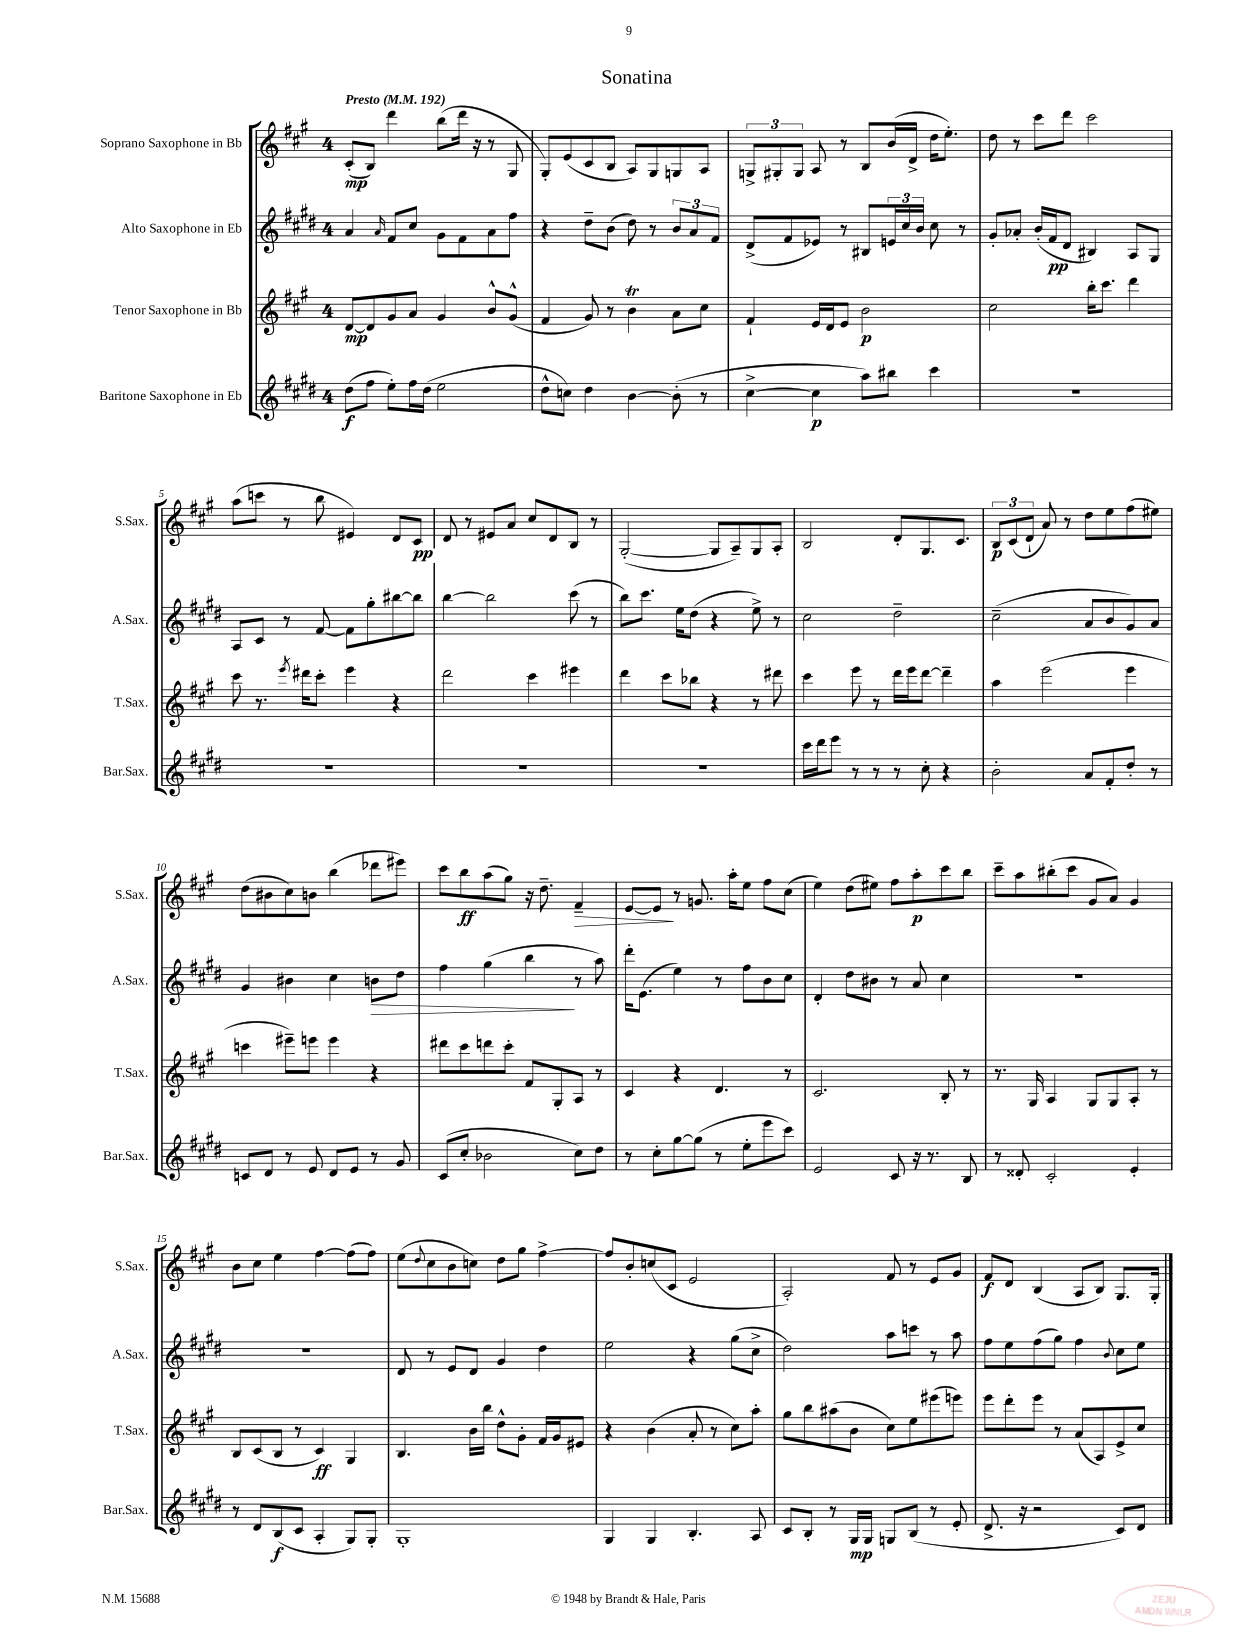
\header { title = "Sonatina" }
<<
\new StaffGroup <<
\new Staff = "s0" \with { instrumentName = "Soprano Saxophone in Bb" shortInstrumentName = "S.Sax." } {
    \clef treble \key a \major \once \override Staff.TimeSignature.style = #'single-digit \time 4/4 \tempo "Presto" 4 = 192
    cis'8-.\mp( b8) d'''4 b''8( d'''16 r16 r8 gis8 |
    gis8-.) e'8( cis'8 b8 a8) gis8 g8 a8 |
    \tuplet 3/2 { g8-> gis8-. gis8 } a8 r8 b8 b'16( d'16-> d''16 e''8.-.) |
    d''8 r8 cis'''8 d'''8 cis'''2 |
    a''8( c'''8 r8 b''8 eis'4) d'8 cis'8\pp |
    d'8 r8 eis'8 a'8 cis''8 d'8 b8 r8 |
    gis2~-.( gis8 a8--) gis8 a8-. |
    b2 d'8-. gis8. cis'8. |
    \tuplet 3/2 { b8\p cis'8( d'8-! } a'8) r8 d''8 e''8 fis''8( eis''8) |
    d''8( bis'8 cis''8) b'8 b''4( des'''8 eis'''8) |
    cis'''8 b''8\ff a''8( gis''8) r16 d''8.-- fis'4--\> |
    e'8~ e'8\! r8 g'8. a''16-. e''8 fis''8 cis''8( |
    e''4) d''8( eis''8) fis''8 a''8-.\p cis'''8 b''8 |
    cis'''8-- a''8 bis''8-.( cis'''8 gis'8 a'8) gis'4 |
    b'8 cis''8 e''4 fis''4~ fis''8( fis''8) |
    e''8( \appoggiatura { d''8 } cis''8 b'8 c''8) d''8 gis''8 fis''4~-> |
    fis''8 b'8-. c''8( cis'8 e'2 |
    a2-.) fis'8 r8 e'8 gis'8 |
    fis'8\f d'8 b4( a8 b8) gis8. gis16-. \bar "|." |
}
\new Staff = "s1" \with { instrumentName = "Alto Saxophone in Eb" shortInstrumentName = "A.Sax." } {
    \clef treble \key e \major \once \override Staff.TimeSignature.style = #'single-digit \time 4/4
    a'4 \grace { a'16 } fis'8 cis''8 gis'8 fis'8 a'8 fis''8 |
    r4 dis''8-- b'8( dis''8) r8 \tuplet 3/2 { b'8 a'8 fis'8 } |
    dis'8->( fis'8 ees'8) r8 bis8 \tuplet 3/2 { e'16 cis''16 b'16 } cis''8 r8 |
    gis'8-. aes'8-. b'16-.( fis'16\pp dis'8 bis4) a8 gis8 |
    a8 cis'8 r8 fis'8~ fis'8 gis''8-. bis''8~ bis''8 |
    b''4~ b''2 cis'''8( r8 |
    b''8) cis'''8. e''16 dis''8( r4 e''8->) r8 |
    cis''2 dis''2-- |
    cis''2--( a'8 b'8 gis'8) a'8 |
    gis'4 bis'4 cis''4 b'8\> dis''8 |
    fis''4 gis''4( b''4\! r8 a''8) |
    dis'''16-. e'8.( e''4) r8 fis''8 b'8 cis''8 |
    dis'4-. dis''8 bis'8 r8 a'8 cis''4 |
    R1 |
    R1 |
    dis'8 r8 e'8 dis'8 gis'4 dis''4 |
    e''2 r4 gis''8( cis''8-> |
    dis''2) a''8 c'''8 r8 a''8 |
    fis''8 e''8 fis''8( gis''8) fis''4 \appoggiatura { b'8 } cis''8 e''8 \bar "|." |
}
\new Staff = "s2" \with { instrumentName = "Tenor Saxophone in Bb" shortInstrumentName = "T.Sax." } {
    \clef treble \key a \major \once \override Staff.TimeSignature.style = #'single-digit \time 4/4
    d'8~\mp d'8 gis'8 a'8 gis'4 b'8-^ gis'8-^( |
    fis'4 gis'8) r8 b'4\trill a'8 cis''8 |
    fis'4-! e'16 d'16 e'8 b'2\p |
    cis''2 b''16-. cis'''8. d'''4 |
    cis'''8 r8. \acciaccatura { e'''8 } dis'''16 cis'''8-. e'''4 r4 |
    d'''2 cis'''4 eis'''4 |
    d'''4 cis'''8 bes''8 r4 r8 dis'''8 |
    cis'''4 e'''8 r8 d'''16 e'''16 d'''8~ d'''4-- |
    a''4 e'''2( e'''4 |
    c'''4 eis'''8--) e'''8 e'''4 r4 |
    dis'''8 cis'''8 d'''8 cis'''8-. fis'8 gis8-. a8 r8 |
    cis'4 r4 d'4. r8 |
    cis'2. b8-. r8 |
    r8. gis16 a4 gis8 gis8 a8-. r8 |
    b8 cis'8( b8 r8 cis'4\ff) gis4 |
    b4. b'16 b''16 d''8-^ gis'8-. fis'16 gis'16 eis'8 |
    r4 b'4( a'8-. r8 cis''8) a''8-. |
    gis''8 b''8 ais''8( b'8 cis''8) e''8 eis'''8( e'''8) |
    e'''8 d'''8-. e'''8 r8 a'8( a8) e'8-> cis''8 \bar "|." |
}
\new Staff = "s3" \with { instrumentName = "Baritone Saxophone in Eb" shortInstrumentName = "Bar.Sax." } {
    \clef treble \key e \major \once \override Staff.TimeSignature.style = #'single-digit \time 4/4
    dis''8\f( fis''8 e''8-.) fis''16 dis''16( e''2 |
    dis''8-^ c''8) dis''4 b'4~ b'8-.( r8 |
    cis''4~-> cis''4\p a''8) bis''8 cis'''4 |
    R1 |
    R1 |
    R1 |
    R1 |
    cis'''16 dis'''16 e'''8 r8 r8 r8 cis''8-. r4 |
    b'2-. a'8 fis'8-. dis''8-. r8 |
    c'8 dis'8 r8 e'8 dis'8 e'8 r8 gis'8 |
    cis'8( cis''8-. bes'2 cis''8) dis''8 |
    r8 cis''8-. gis''8~ gis''8( r8 e''8-. e'''8 cis'''8) |
    e'2 cis'8 r16 r8. b8 |
    r8 disis'8-. cis'2-. e'4-. |
    r8 dis'8 b8\f( cis'8 a4-. gis8) gis8-. |
    gis1-. |
    gis4 gis4 b4.-. a8 |
    cis'8 b8-. r8 gis16\mp gis16 g8 b8( r8 e'8-. |
    dis'8.-> r16 r2 cis'8) dis'8 \bar "|." |
}
>>
>>
